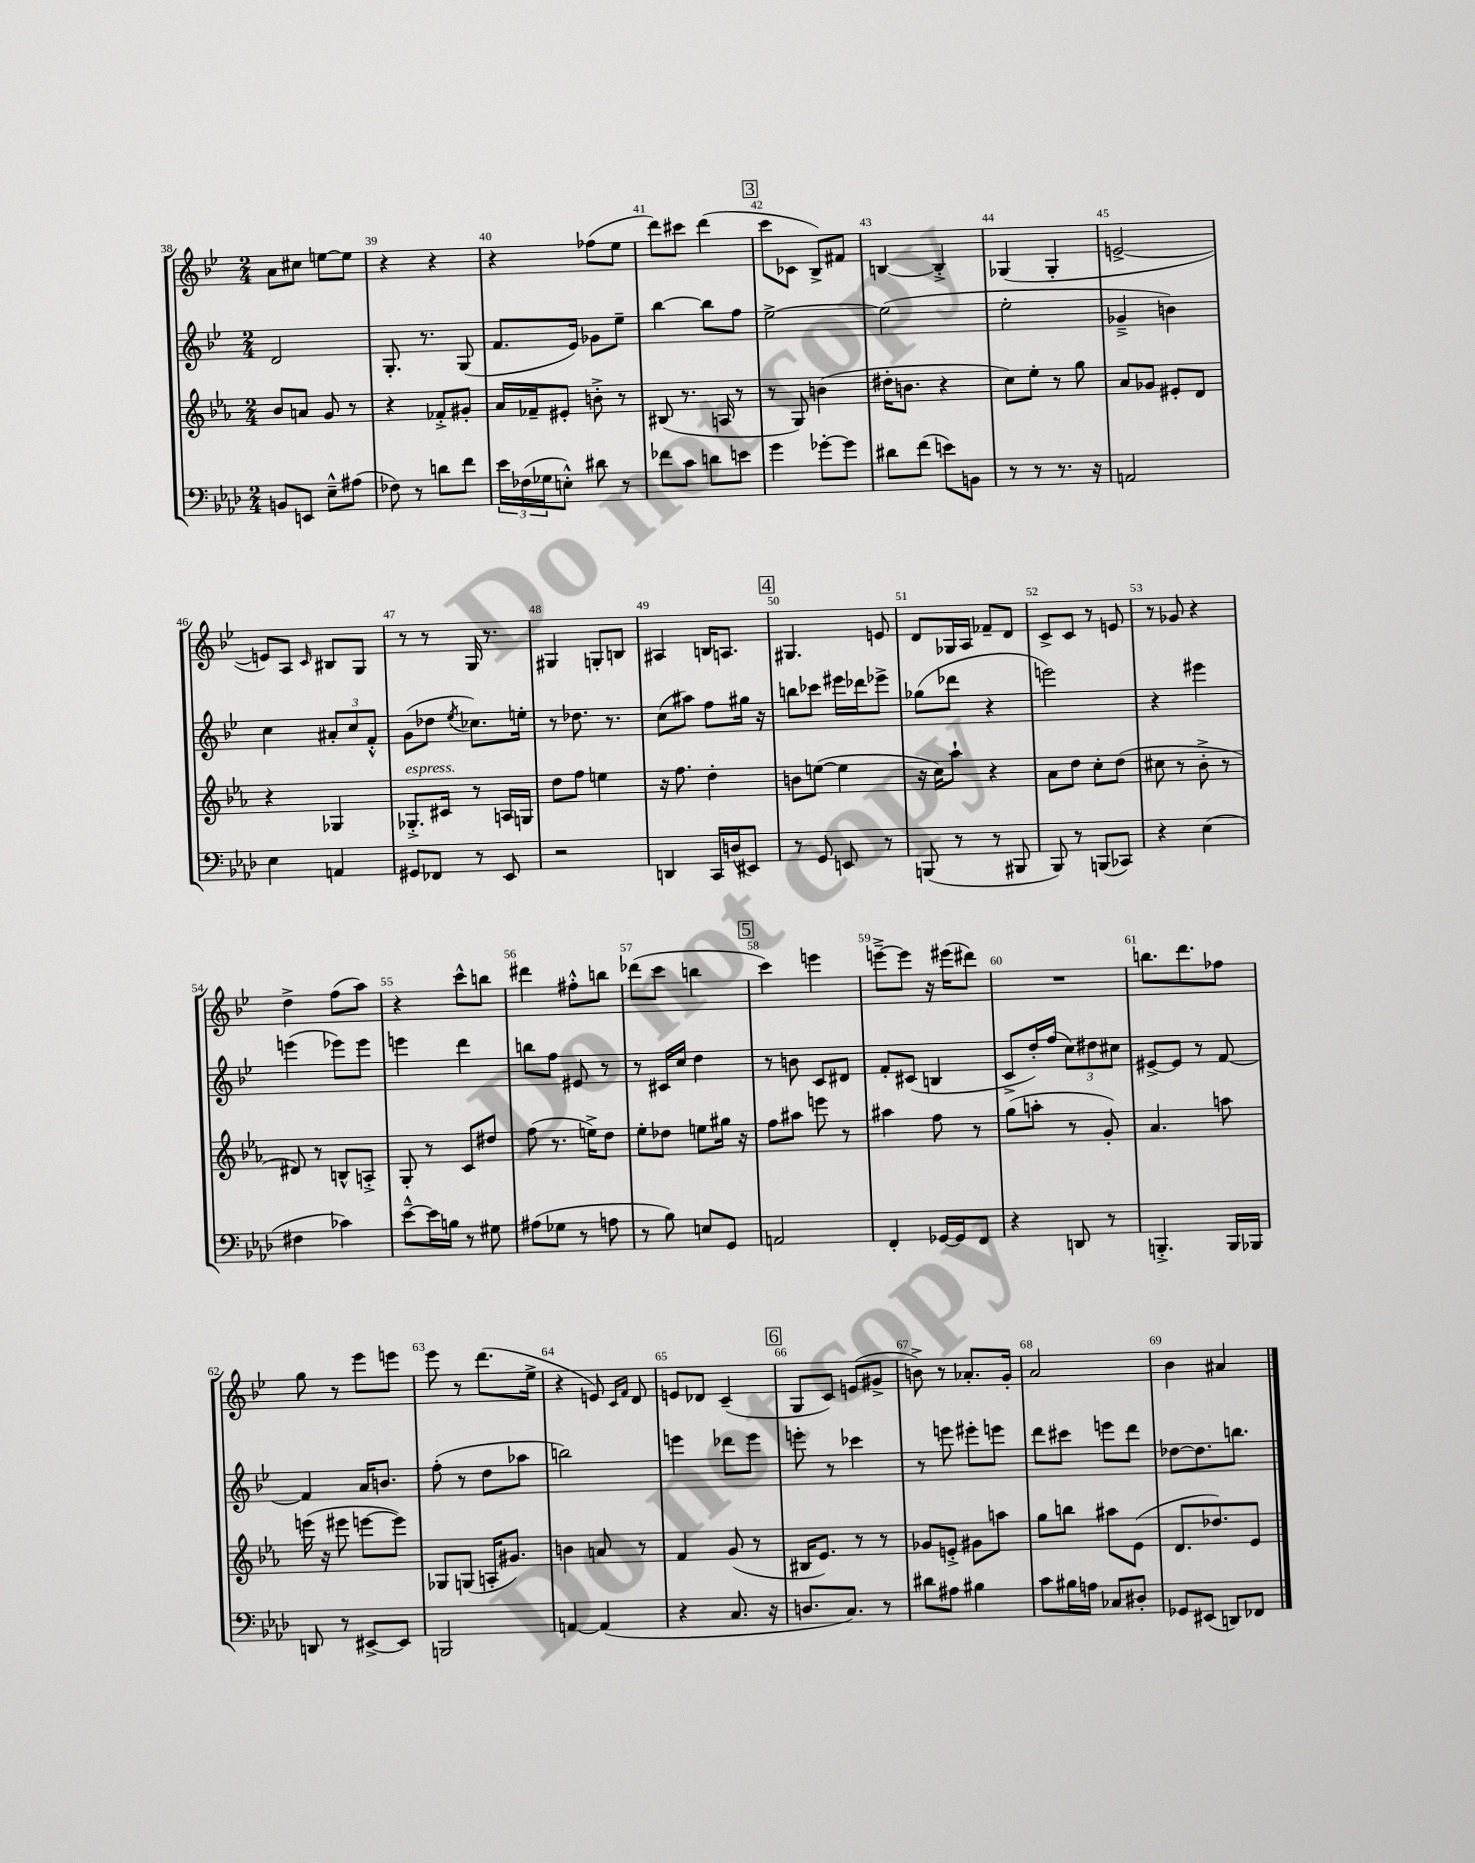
<<
\new StaffGroup <<
\new Staff = "s0" {
    \clef treble \key bes \major \numericTimeSignature \time 2/4
    a'8 cis''8 e''8~ e''8 |
    r4 r4 |
    r4 fes''8( ees''8 |
    d'''8) cis'''8 d'''4( |
    \mark \markup { \box "3" } c'''8 ces'8 bes8->) fis'8 |
    b4~ b4-.-> |
    ges4( ges4-. |
    e'2~-> |
    e'8) a8 \grace { c'16 } bis8 g8 |
    r8 r8 g16 r8. |
    gis4 g8-. b8 |
    ais4 b16 a8. |
    \mark \markup { \box "4" } gis4. e'8 |
    d'8 ges16 a16 fes'8-- d'8 |
    c'8-> c'8 r8 e'8 |
    r8 ges'8 r4 |
    d''4-> f''8( a''8) |
    r4 c'''8-^ b''8 |
    dis'''4 fis''8-.-^ b''8 |
    des'''8( c'''8 b''4 |
    \mark \markup { \box "5" } c'''4) e'''4 |
    e'''8~---> e'''8 r16 eis'''16( dis'''8) |
    R2 |
    b''8. d'''8. fes''8 |
    g''8 r8 ees'''8 e'''8 |
    ees'''8 r8 d'''8.( ees''16-> |
    r4 e'8) \grace { c'16 f'16 } d'8 |
    e'8 des'8 c'4--( |
    \mark \markup { \box "6" } g8 c'8) e'8( gis'8-> |
    b'8->) r8 aes'8.-. g'16-. |
    a'2 |
    bes'4 ais'4 \bar "|." |
}
\new Staff = "s1" {
    \clef treble \key bes \major \numericTimeSignature \time 2/4
    d'2 |
    g8.-. r8. g8( |
    f'8. ees'16) ges'8 ees''8-- |
    bes''4~ bes''8 f''8 |
    \mark \markup { \box "3" } ees''2~-> |
    ees''2( |
    ees''2-. |
    ges'4---> b'4) |
    c''4 \tuplet 3/2 { ais'8-. c''8 f'8-.-^ } |
    g'8( des''8 \acciaccatura { ees''8 } ces''8.) e''16-. |
    r8 des''8. r8. |
    c''8( ais''8) f''8 gis''16 r16 |
    \mark \markup { \box "4" } b''8 ces'''8 eis'''16 des'''16 ees'''8-> |
    ges''8( des'''8 r4 |
    e'''2) |
    r4 eis'''4 |
    e'''4( ees'''8) ees'''8 |
    e'''4 d'''4 |
    b''8 f''8 eis'8 r8 |
    r8 cis'16 c''16 d''4 |
    \mark \markup { \box "5" } r8 b'8 c'8 dis'8 |
    f'8-. cis'8( b4 |
    c'8-> d''16-.) f''16( \tuplet 3/2 { c''8) dis''8 cis''8 } |
    eis'8~-> eis'8 r8 f'8~ |
    f'4 a'16 b'8. |
    f''8-.( r8 d''8 aes''8 |
    b''2) |
    e'''4 des'''8 e'''8 |
    \mark \markup { \box "6" } e'''8-. r8 ces'''4 |
    r8 e'''8 eis'''8-. e'''8 |
    d'''8 cis'''8 e'''8 d'''8 |
    des''8~ des''8. b''8. \bar "|." |
}
\new Staff = "s2" {
    \clef treble \key ees \major \numericTimeSignature \time 2/4
    bes'8 a'8 g'8 r8 |
    r4 fes'8-.-> gis'8-. |
    aes'16 fes'16-- eis'8-. b'8-.-> r8 |
    bis8( r8. a16 r8 |
    \mark \markup { \box "3" } r8 g8) b'4( |
    dis''16-. b'8. r4 |
    c''8) ees''8-. r8 g''8 |
    aes'8 ges'8 eis'8-. d'8 |
    r4 ges4 |
    ges8.-.->^\markup { \italic "espress." } cis'16 r8 a16 g16 |
    d''8 f''8 e''4 |
    r16 f''8. d''4-. |
    \mark \markup { \box "4" } b'8 e''8~( e''4 |
    r16 c''16) aes''8-! r4 |
    aes'8 d''8 c''8-. d''8( |
    cis''8 r8 bes'8-.-> r8 |
    dis'8) r8 b8-^ a8-.-> |
    g8-. r8 c'8 dis''8 |
    f''8( r8. e''16->) d''8 |
    ees''8-. des''8 e''8 gis''16 r16 |
    \mark \markup { \box "5" } f''8 ais''8 e'''8 r8 |
    ais''4 f''8 r8 |
    g''8( a''8-. r8 g'8-.) |
    aes'4. a''8 |
    e'''16( r16 eis'''8 e'''8~ e'''8) |
    ges8 g8( a16-. gis'8.) |
    b'4 a'8 r8 |
    f'4 g'8( r8 |
    \mark \markup { \box "6" } bis16 ees'8.) r8 r8 |
    ges'8 e'8-.-> gis'8 a''8 |
    g''8 b''8 ais''8 ees'8( |
    d'8. des''8.) ees'8 \bar "|." |
}
\new Staff = "s3" {
    \clef bass \key aes \major \numericTimeSignature \time 2/4
    b,8 e,8 ees8---^ ais8( |
    fes8) r8 d'8 f'8 |
    \tuplet 3/2 { ees'16 fes16( ges16 } e8-.-^) dis'8 r8 |
    fes'8 c'8 d'8 e'8 |
    \mark \markup { \box "3" } g'4 ges'8~-. ges'8 |
    dis'8 f'8( e'8) b,8 |
    r8 r8 r8. r16 |
    a,2 |
    ees4 a,4 |
    gis,8 fes,8 r8 ees,8 |
    r2 |
    d,4 c,16 d16( eis,8) |
    \mark \markup { \box "4" } r8 g,8 e,8 r8 |
    b,,8( r8 r8 bis,,8 |
    bes,,8) r8 b,,8( ces,8) |
    r4 ees4( |
    fis4 ces'4) |
    ees'8~---^ ees'16 b16 r8 gis8 |
    ais8( ges8 r8 a8 |
    r8 bes8) e8 g,8 |
    \mark \markup { \box "5" } a,2 |
    f,4-. ges,16~ ges,16 f,8 |
    r4 d,8 r8 |
    b,,4.-.-> b,,16 bes,,16 |
    d,8 r8 eis,8~-> eis,8 |
    b,,2 |
    a,4~ a,4( |
    r4 c8. r16 |
    \mark \markup { \box "6" } d8. c8.) r8 |
    dis'8 ais8 bis4 |
    c'8 bis16 a16 ces8 dis8-. |
    ges,8 eis,8( d,8) fes,8 \bar "|." |
}
>>
>>
\layout { \context { \Score currentBarNumber = #38 \override BarNumber.break-visibility = ##(#f #t #t) barNumberVisibility = #all-bar-numbers-visible } }
